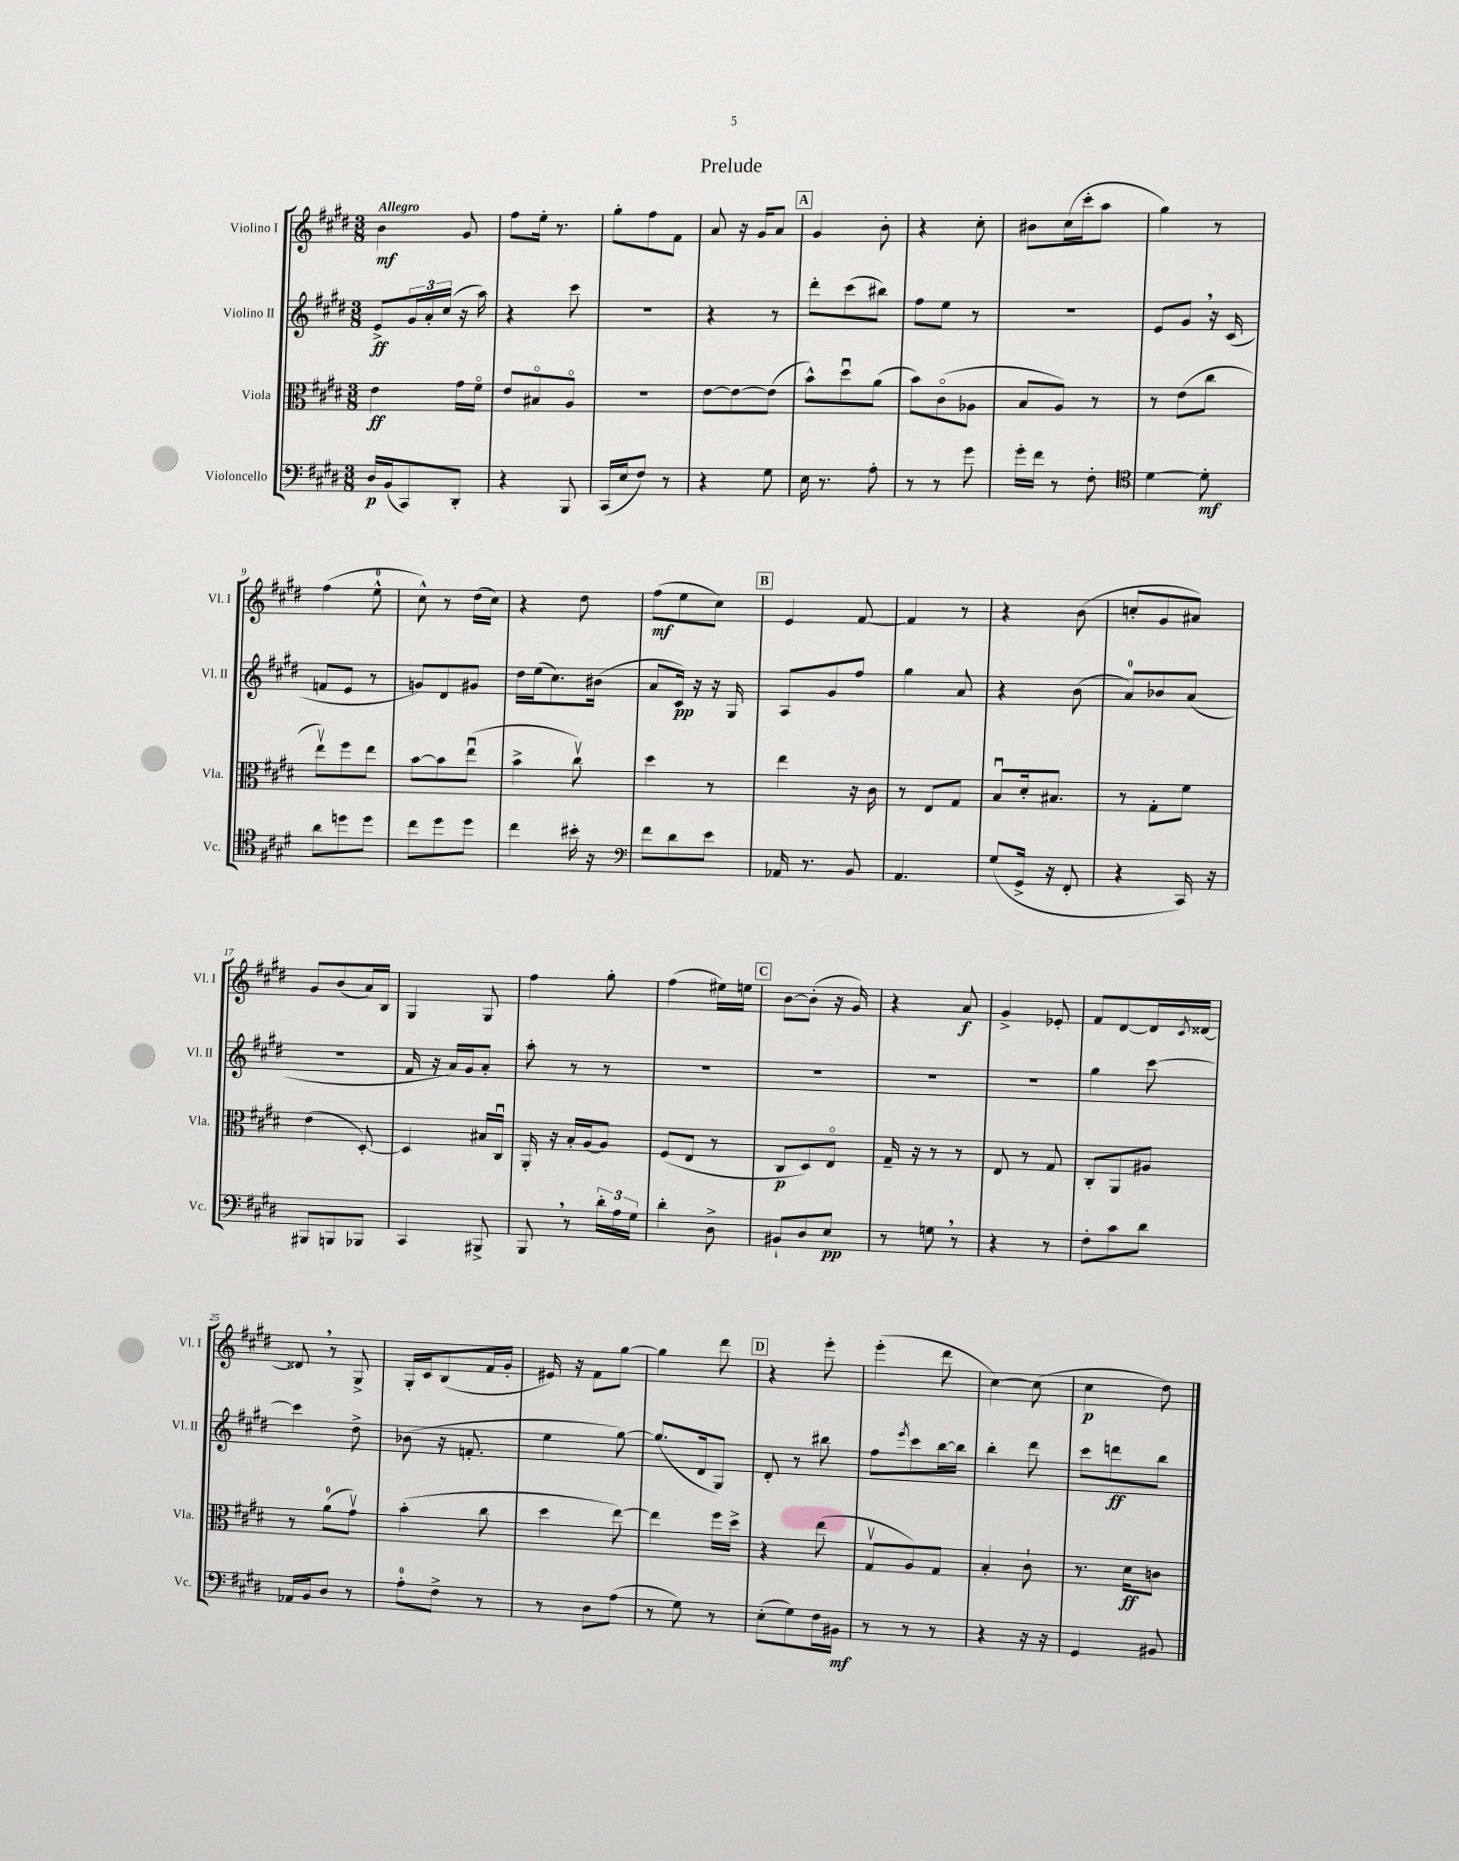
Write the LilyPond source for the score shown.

\header { title = "Prelude" }
<<
\new StaffGroup <<
\new Staff = "s0" \with { instrumentName = "Violino I" shortInstrumentName = "Vl. I" } {
    \clef treble \key e \major \numericTimeSignature \time 3/8 \tempo "Allegro"
    b'4\mf gis'8 |
    fis''8 e''16-. r8. |
    gis''8-. fis''8 fis'8 |
    a'8 r16 gis'16 a'8 |
    \mark \markup { \box "A" } gis'4 b'8-. |
    r4 cis''8-. |
    bis'8 cis''16( cis'''16-. a''8 |
    gis''4) r8 |
    fis''4( e''8-0-^ |
    cis''8-^) r8 dis''16( cis''16) |
    r4 dis''8 |
    fis''8\mf( e''8 cis''8) |
    \mark \markup { \box "B" } e'4 fis'8~ |
    fis'4 r8 |
    r4 b'8( |
    c''8-. gis'8 ais'8) |
    gis'8 b'8( a'16) b16 |
    gis4 gis8 |
    fis''4 gis''8-. |
    fis''4( eis''16) e''16 |
    \mark \markup { \box "C" } b'8~ b'8-.( r16 gis'16) |
    r4 a'8\f |
    gis'4-> ees'8-. |
    fis'8 dis'8~ dis'16 \acciaccatura { cis'8 } disis'16~ |
    disis'8 \breathe r8 gis8-> |
    gis16-. cis'16 b8( fis'16 gis'16-. |
    eis'16) r16 fis'8 gis''8~ |
    gis''4 dis'''8 |
    \mark \markup { \box "D" } r4 e'''8-. |
    e'''4-.( dis'''8 |
    cis''4~) cis''8( |
    cis''4\p dis''8) \bar "|." |
}
\new Staff = "s1" \with { instrumentName = "Violino II" shortInstrumentName = "Vl. II" } {
    \clef treble \key e \major \numericTimeSignature \time 3/8
    e'8->\ff \tuplet 3/2 { gis'16 a'16-. cis''16( } r16 a''16) |
    r4 cis'''8 |
    R4. |
    r4 r8 |
    \mark \markup { \box "A" } dis'''8-. cis'''8( bis''8) |
    fis''8 e''8 r8 |
    R4. |
    e'8 gis'8 \breathe r16 cis'16( |
    f'8 e'8 r8 |
    g'8) dis'8 gis'8 |
    dis''16 e''16( cis''8.) bis'16( |
    a'8 cis'16\pp) r16 r16 gis16 |
    \mark \markup { \box "B" } a8 gis'8 fis''8 |
    gis''4 a'8 |
    r4 b'8( |
    a'8-0) bes'8 a'8( |
    R4. |
    fis'16 r16 a'16) gis'16 a'8-. |
    a''8-. r8 r8 |
    R4. |
    \mark \markup { \box "C" } R4. |
    R4. |
    R4. |
    gis''4 cis'''8~ |
    cis'''4 dis''8-> |
    bes'8( r16 f'8.-. |
    e''4 gis''8~) |
    gis''8.( dis'16 gis8) |
    \mark \markup { \box "D" } dis'8-. r8 bis''8 |
    fis''8 \acciaccatura { e'''8 } cis'''8 b''16~ b''16 |
    b''4-. dis'''8 |
    cis'''8 d'''8\ff b''8 \bar "|." |
}
\new Staff = "s2" \with { instrumentName = "Viola" shortInstrumentName = "Vla." } {
    \clef alto \key e \major \numericTimeSignature \time 3/8
    e'4\ff gis'16 fis'16\flageolet |
    e'8 bis8\flageolet a8\flageolet |
    R4. |
    e'8~ e'8~ e'8( |
    \mark \markup { \box "A" } b'8-^) dis''8\downbow a'8( |
    b'8) cis'8\flageolet( aes8 |
    b8 a8) r8 |
    r8 e'8( cis''8 |
    e''8\upbow) fis''8 e''8 |
    b'8~ b'8 e''8\downbow( |
    b'4-> cis''8\upbow) |
    dis''4 r8 |
    \mark \markup { \box "B" } e''4 r16 cis'16 |
    r8 e8 gis8 |
    b8\downbow dis'16-. bis8. |
    r8 gis8-. fis'8 |
    e'4( dis8~-.) |
    dis4 bis16 cis16\downbow |
    a,16-. r16 b16-. a16~ a8 |
    fis8( e8 r8 |
    \mark \markup { \box "C" } cis8\p dis8) e8\flageolet |
    gis16-- r16 r8 r8 |
    e8 r8 gis8 |
    cis8-. a,8 ais8 |
    r8 a'8-0( gis'8\upbow) |
    b'4-.( cis''8 |
    dis''4 e''8~) |
    e''4 fis''16 dis''16-> |
    \mark \markup { \box "D" } r4 e''8( |
    gis8\upbow a8) gis8 |
    b4-. cis'8-! |
    r8. dis'16\ff c'8 \bar "|." |
}
\new Staff = "s3" \with { instrumentName = "Violoncello" shortInstrumentName = "Vc." } {
    \clef bass \key e \major \numericTimeSignature \time 3/8
    dis16\p b,16( cis,8) dis,8-. |
    r4 b,,8 |
    cis,16( e16 fis8) r8 |
    r4 gis8 |
    \mark \markup { \box "A" } e16 r8. a8-. |
    r8 r8 gis'8 |
    gis'16-. fis'16 r8 fis8-. |
    \clef tenor dis'4~ dis'8-.\mf |
    a'8 d''8 d''8 |
    cis''8 dis''8 dis''8 |
    cis''4 bis'16-. r16 |
    \clef bass fis'8 dis'8 e'8 |
    \mark \markup { \box "B" } aes,16 r8. b,8 |
    a,4. |
    gis8( gis,16-> r16 fis,8-. |
    r4 cis,16) r16 |
    bis,,8 b,,8 bes,,8 |
    cis,4 bis,,8-> |
    b,,8 \breathe r8 \tuplet 3/2 { dis'16-. a16 gis16 } |
    dis'4-. dis8-> |
    \mark \markup { \box "C" } bis,8-! dis8 e8\pp |
    r8 g8 \breathe r8 |
    r4 r8 |
    fis8-. cis'8 dis'8 |
    aes,16 b,16 dis8 r8 |
    a8-0-. fis8-> r8 |
    r8 dis8 a8( |
    r8 gis8) r8 |
    \mark \markup { \box "D" } e8-.( gis8) fis16 bis,16\mf |
    r8 r8 r8 |
    r4 r16 r16 |
    gis,4 bis,8 \bar "|." |
}
>>
>>
